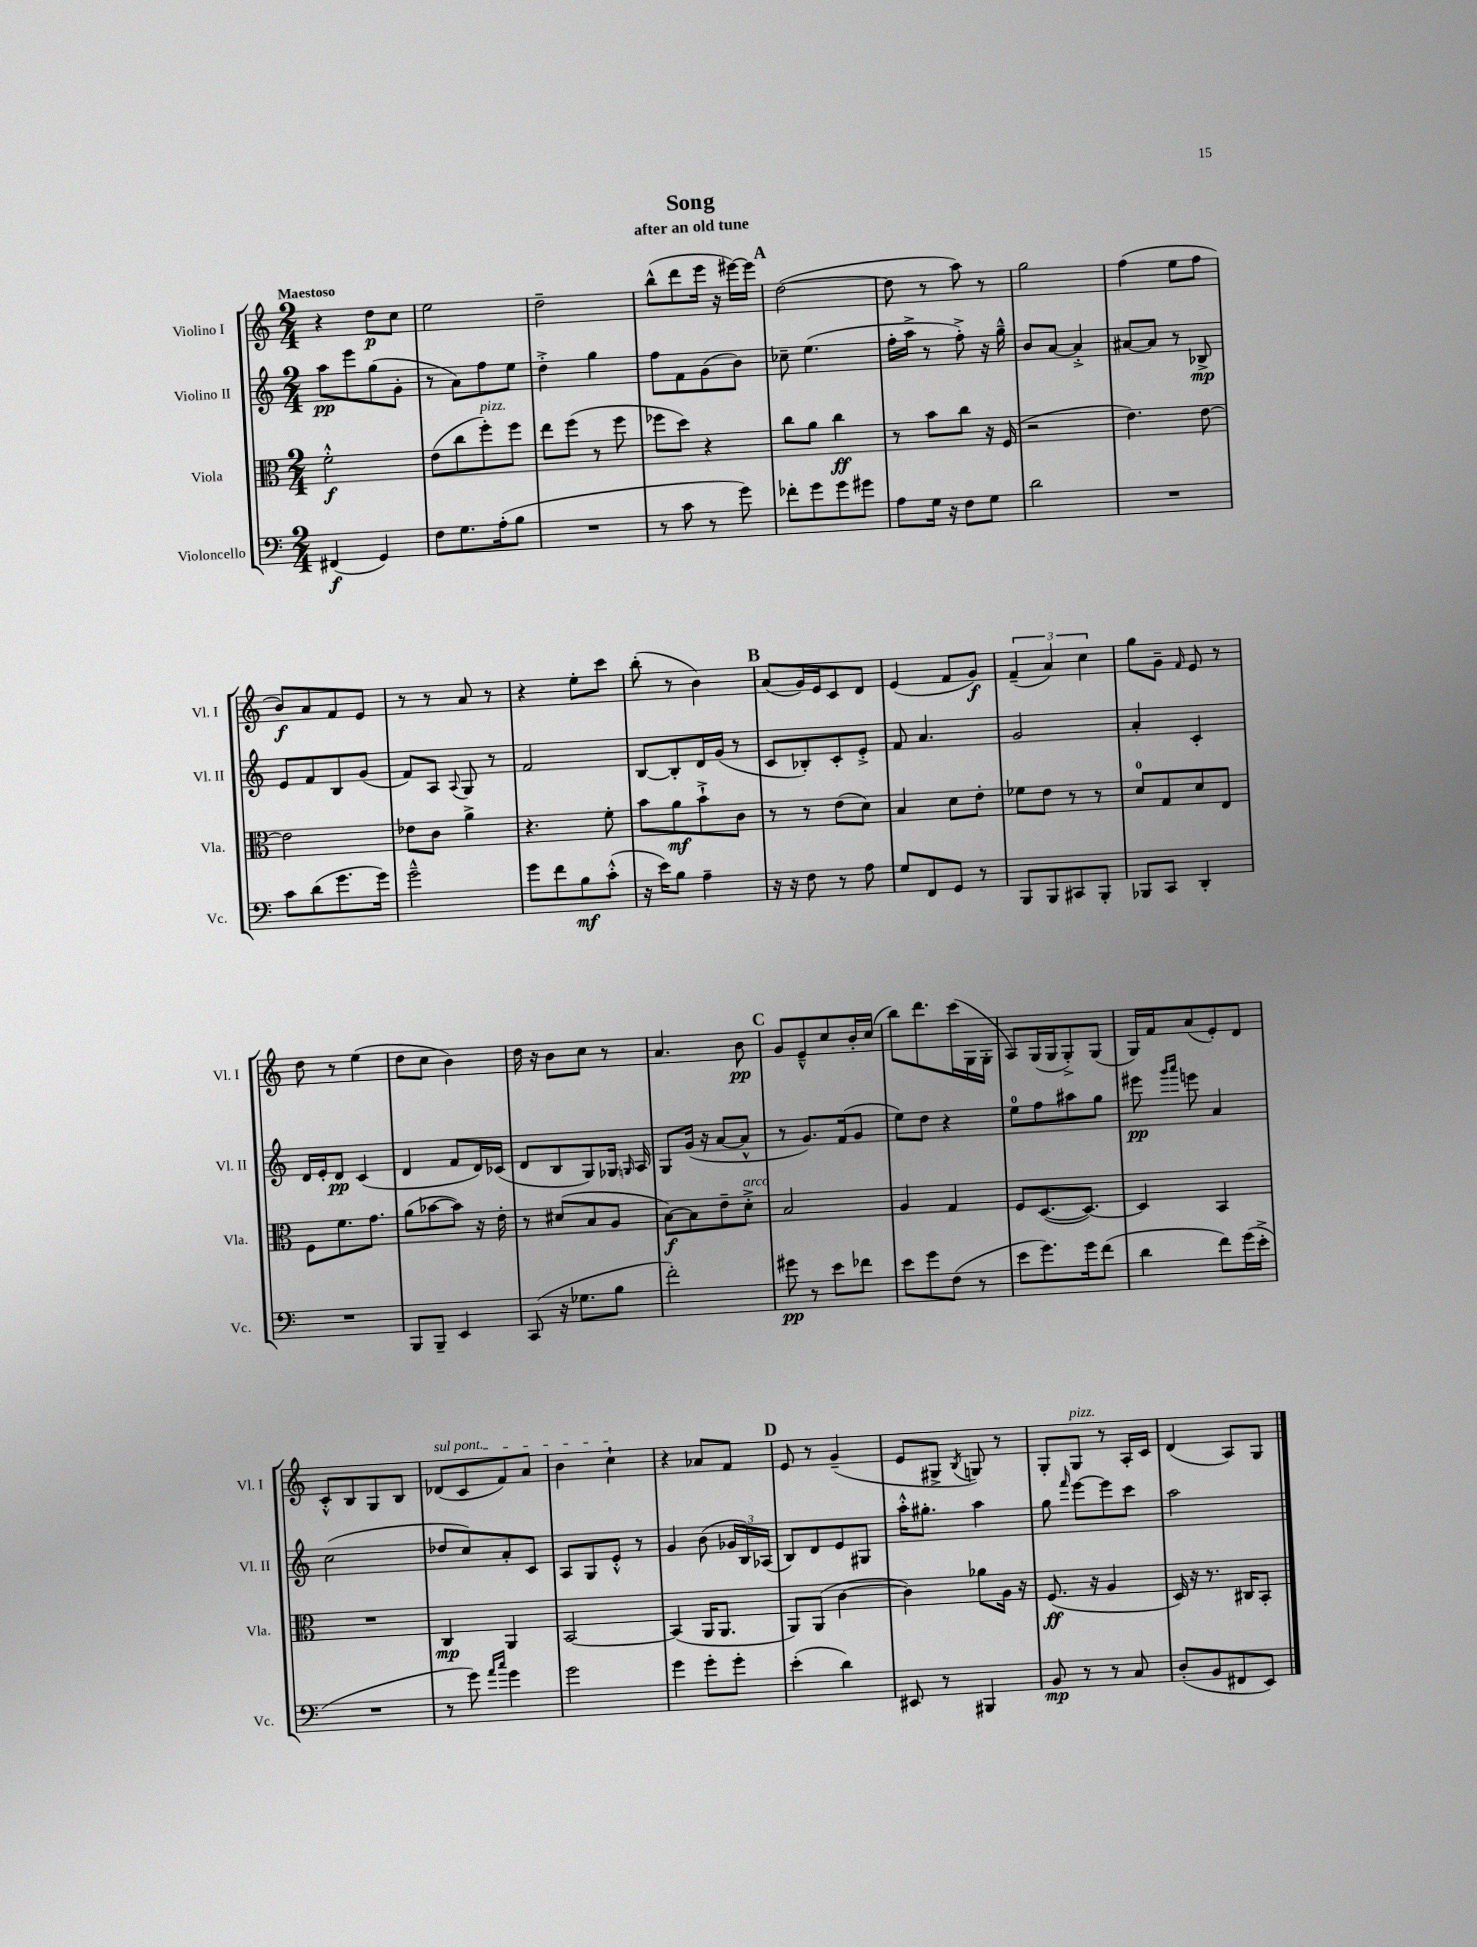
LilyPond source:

\header { title = "Song" subtitle = "after an old tune" }
<<
\new StaffGroup <<
\new Staff = "s0" \with { instrumentName = "Violino I" shortInstrumentName = "Vl. I" } {
    \clef treble \key c \major \numericTimeSignature \time 2/4 \tempo "Maestoso"
    \autoBeamOff r4 d''8[\p c''8] |
    e''2 |
    d''2-- |
    b''8[-^( d'''8 e'''16] r16 eis'''16[~) eis'''16] |
    \mark \markup { \bold "A" } d''2~( |
    d''8 r8 a''8) r8 |
    g''2 |
    f''4( e''8[ f''8] |
    b'8[\f) a'8 f'8 e'8] |
    r8 r8 a'8 r8 |
    r4 e''8[-. c'''8] |
    b''8-.( r8 b'4) |
    \mark \markup { \bold "B" } a'8[( g'16) e'16 c'8 d'8] |
    e'4( f'8[ g'8]\f) |
    \tuplet 3/2 { f'4--( a'4) c''4 } |
    g''8[ g'8]-- \grace { f'16 } e'8 r8 |
    d''8 r8 e''4( |
    d''8[ c''8] b'4) |
    d''16 r16 b'8[ c''8] r8 |
    a'4. b'8\pp |
    \mark \markup { \bold "C" } g'8[ e'8---^ c''8 b'16-. c''16]( |
    b''8[) d'''8. c'''16( g16 g16]-. |
    a8[) g16( g16 g8-.->) g8]( |
    g16[) f'16 a'8( e'8-.) d'8] |
    c'8[-.-^ b8 g8 b8] |
    \once \override TextSpanner.bound-details.left.text = \markup { \italic "sul pont." } des'8[\startTextSpan( c'8 f'8) a'8] |
    b'4 c''4-!\stopTextSpan |
    r4 aes'8[ f'8] |
    \mark \markup { \bold "D" } e'8 r8 g'4--( |
    e'8[ gis8]-> \acciaccatura { b8 } g8) r8 |
    g8[-. g8]^\markup { \italic "pizz." } r8 a16[-. c'16] |
    d'4( a8[) g8] \bar "|." |
}
\new Staff = "s1" \with { instrumentName = "Violino II" shortInstrumentName = "Vl. II" } {
    \clef treble \key c \major \numericTimeSignature \time 2/4
    \autoBeamOff a''8[\pp e'''8 g''8( g'8]-. |
    r8 a'8[) f''8 e''8] |
    d''4-.-> g''4 |
    f''8[ f'8 g'8( b'8]) |
    \mark \markup { \bold "A" } ces''8-- e''4.( |
    f''16[-. a''16]-> r8 f''8-.->) r16 g''16---^ |
    b'8[ a'8]~ a'4-.-> |
    ais'8[~ ais'8] r8 bes8->\mp |
    e'8[ f'8 b8 g'8]( |
    f'8[) a8] \appoggiatura { a8 } g8 r8 |
    f'2 |
    b8[~ b8-. d'16 g'16]( r8 |
    \mark \markup { \bold "B" } c'8[ bes8-.) c'8-. e'8]-.-> |
    f'8 a'4. |
    g'2 |
    a'4-. c'4-. |
    d'16[ e'16-. d'8]\pp c'4( |
    d'4 f'8[ d'16) ces'16]( |
    d'8[ b8 g8) ges16] \grace { g16 } a16 |
    g8[ g'16]( r16 a'8[~ a'8]-^ |
    \mark \markup { \bold "C" } r8 g'8.[) f'16( g'8] |
    e''8[) d''8] r4 |
    e''8[-0 f''8 ais''8 g''8] |
    eis'''8\pp \grace { g'''16[ a'''16] } e'''8 a'4 |
    c''2( |
    des''8[ c''8) a'8-. c'8] |
    a8[ g8 e'8]-.-^ r8 |
    g'4 b'8( \tuplet 3/2 { ges'16[ b16) aes16]( } |
    \mark \markup { \bold "D" } b8[) d'8 e'8 gis8] |
    a''16[-.-^ gis''8.]-. a''4 |
    g''8 \grace { f'''16 } e'''8[~ e'''8 c'''8] |
    a''2 \bar "|." |
}
\new Staff = "s2" \with { instrumentName = "Viola" shortInstrumentName = "Vla." } {
    \clef alto \key c \major \numericTimeSignature \time 2/4
    \autoBeamOff f'2-.-^\f |
    e'8[( c''8 f''8-.^\markup { \italic "pizz." }) f''8] |
    e''8[ f''8]( r8 f''8 |
    fes''8[ d''8]) r4 |
    \mark \markup { \bold "A" } c''8[ a'8] c''4\ff |
    r8 b'8[ c''8] r16 f16( |
    r2 |
    e'4.) e'8~ |
    e'2 |
    ees'8[ c'8] a'4-> |
    r4. f'8-. |
    b'8[ a'8\mf b'8-!-> c'8] |
    \mark \markup { \bold "B" } r8 r8 e'8[( d'8]) |
    b4 d'8[ e'8]-. |
    fes'8[ e'8] r8 r8 |
    d'8[-0 g8 d'8 e8] |
    f8[ f'8. g'8.] |
    a'8[( bes'8~ bes'8]) r16 e'16-. |
    r8 dis'8[( b8 a8] |
    b8[~\f) b8 e'8-- d'8]-.->^\markup { \italic "arco" } |
    \mark \markup { \bold "C" } b2 |
    a4 g4 |
    f8[ d8.~( d8.]~) |
    d4 b,4 |
    R2 |
    c4\mp a,4 |
    b,2~ |
    b,4( a,16[ a,8.] |
    \mark \markup { \bold "D" } a,8[) a,8]( c'4~ |
    c'4) aes'8[ a16] r16 |
    f8.\ff( r16 a4 |
    d16) r16 r8. cis16[ b,8]-. \bar "|." |
}
\new Staff = "s3" \with { instrumentName = "Violoncello" shortInstrumentName = "Vc." } {
    \clef bass \key c \major \numericTimeSignature \time 2/4
    \autoBeamOff fis,4\f( g,4) |
    f8[ g8. a16-.( b8] |
    R2 |
    r8 c'8 r8 g'8) |
    \mark \markup { \bold "A" } fes'8[-. g'8 g'8 gis'8] |
    a8[ g16] r16 f8[ g8] |
    d'2 |
    R2 |
    c'8[ d'8( g'8. g'16]) |
    g'2---^ |
    g'8[ f'8 b8\mf c'8]-.-^( |
    r16 e'16[) b8] a4-- |
    \mark \markup { \bold "B" } r16 r16 f8 r8 a8 |
    g8[ f,8 g,8] r8 |
    b,,8[ b,,8 cis,8 b,,8]-. |
    bes,,8[ c,8] d,4-. |
    R2 |
    b,,8[ b,,8]-- e,4 |
    c,8( r16 ges8.[ b8] |
    f'2-.) |
    \mark \markup { \bold "C" } gis'8\pp r8 e'8[ fes'8] |
    e'8[ g'8 f8]( r8 |
    e'8[ g'8.) g'16 f'8]( |
    d'4 f'8[) g'16( e'16]-.-> |
    R2 |
    r8 g'8) \grace { a'16[ c''16] } g'4 |
    g'2 |
    g'4 g'8[-. g'8]-. |
    \mark \markup { \bold "D" } e'4-.( d'4) |
    eis,8 r8 bis,,4 |
    b,8\mp r8 r8 c8 |
    d8[-.( b,8 fis,8 e,8]) \bar "|." |
}
>>
>>
\layout { \context { \Score \remove "Bar_number_engraver" } }
